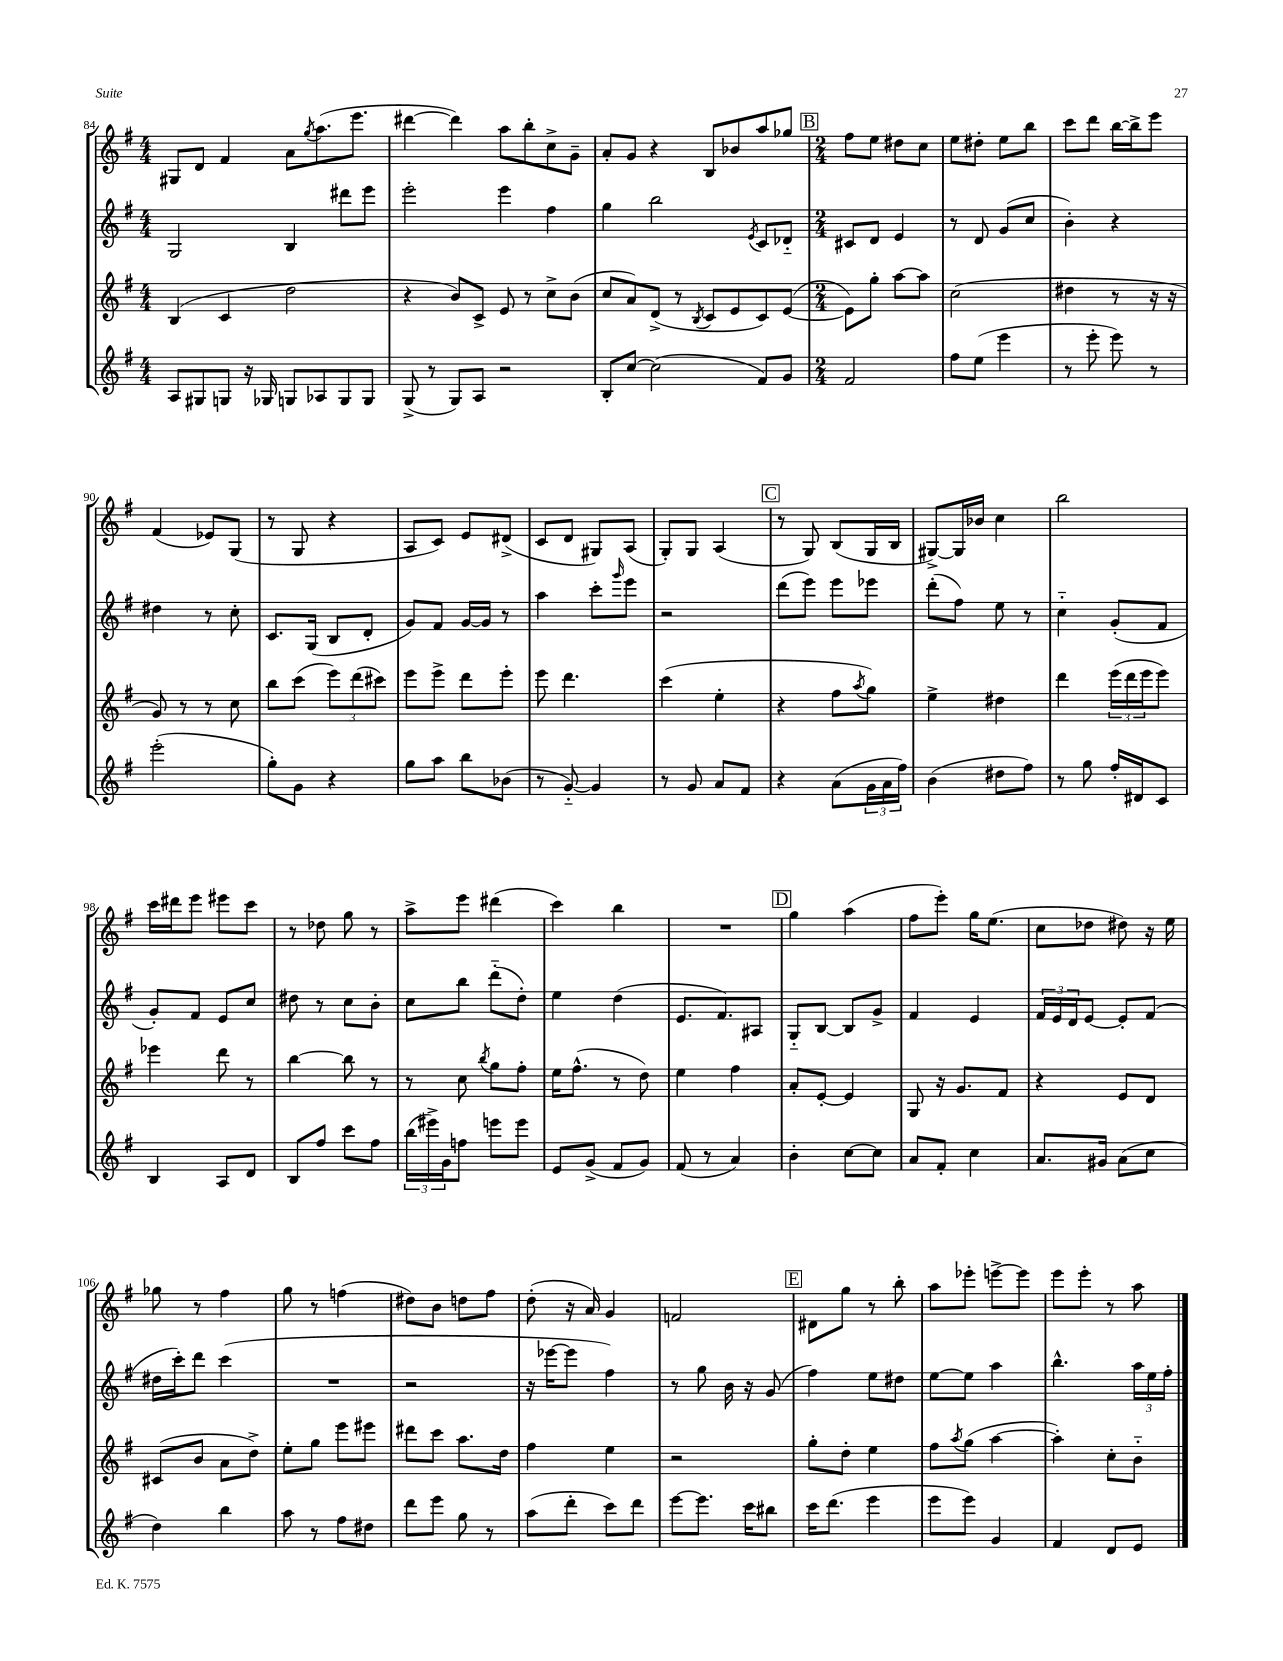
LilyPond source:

<<
\new StaffGroup <<
\new Staff = "s0" {
    \clef treble \key g \major \numericTimeSignature \time 4/4
    gis8 d'8 fis'4 a'8 \acciaccatura { g''8 } a''8.( e'''8. |
    dis'''4~ dis'''4) a''8 b''8-. c''8-> g'8-- |
    a'8-. g'8 r4 b8 bes'8 a''8 ges''8 |
    \mark \markup { \box "B" } \numericTimeSignature \time 2/4 fis''8 e''8 dis''8 c''8 |
    e''8 dis''8-. e''8 b''8 |
    c'''8 d'''8 b''16~ b''16-> e'''8 |
    fis'4( ees'8) g8( |
    r8 g8 r4 |
    a8 c'8) e'8 dis'8->( |
    c'8 d'8 gis8) a8( |
    g8-.) g8 a4( |
    \mark \markup { \box "C" } r8 g8) b8( g16 b16 |
    gis8~->) gis16 bes'16 c''4 |
    b''2 |
    c'''16 dis'''16 e'''8 eis'''8 c'''8 |
    r8 des''8 g''8 r8 |
    a''8-> e'''8 dis'''4( |
    c'''4) b''4 |
    R2 |
    \mark \markup { \box "D" } g''4 a''4( |
    fis''8 e'''8-.) g''16 e''8.( |
    c''8 des''8 dis''8) r16 e''16 |
    ges''8 r8 fis''4 |
    g''8 r8 f''4( |
    dis''8) b'8 d''8 fis''8 |
    d''8-.( r16 a'16) g'4 |
    f'2 |
    \mark \markup { \box "E" } dis'8 g''8 r8 b''8-. |
    a''8 ees'''8-. e'''8~-> e'''8 |
    e'''8 e'''8-. r8 a''8 \bar "|." |
}
\new Staff = "s1" {
    \clef treble \key g \major \numericTimeSignature \time 4/4
    g2 b4 dis'''8 e'''8 |
    e'''2-. e'''4 fis''4 |
    g''4 b''2 \acciaccatura { e'8 } c'8 des'8-_ |
    \mark \markup { \box "B" } \numericTimeSignature \time 2/4 cis'8 d'8 e'4 |
    r8 d'8 g'8( c''8 |
    b'4-.) r4 |
    dis''4 r8 c''8-. |
    c'8. g16( b8 d'8-. |
    g'8) fis'8 g'16~ g'16 r8 |
    a''4 c'''8-. \grace { g'''16 } e'''8 |
    r2 |
    \mark \markup { \box "C" } d'''8( e'''8) e'''8 ees'''8 |
    d'''8-.( fis''8) e''8 r8 |
    c''4-_ g'8-.( fis'8 |
    g'8-.) fis'8 e'8 c''8 |
    dis''8 r8 c''8 b'8-. |
    c''8 b''8 d'''8-_( d''8-.) |
    e''4 d''4( |
    e'8. fis'8.) ais8 |
    \mark \markup { \box "D" } g8-_ b8~ b8 g'8-> |
    fis'4 e'4 |
    \tuplet 3/2 { fis'16 e'16 d'16 } e'8~ e'8-. fis'8( |
    dis''16 c'''16-.) d'''8 c'''4( |
    R2 |
    r2 |
    r16 ees'''16~ ees'''8 fis''4) |
    r8 g''8 b'16 r16 g'8( |
    \mark \markup { \box "E" } fis''4) e''8 dis''8 |
    e''8~ e''8 a''4 |
    b''4.-^ \tuplet 3/2 { a''16 e''16 fis''16-. } \bar "|." |
}
\new Staff = "s2" {
    \clef treble \key g \major \numericTimeSignature \time 4/4
    b4( c'4 d''2 |
    r4 b'8) c'8-> e'8 r8 c''8-> b'8( |
    c''8 a'8) d'8->( r8 \acciaccatura { b8 } c'8 e'8 c'8) e'8~( |
    \mark \markup { \box "B" } \numericTimeSignature \time 2/4 e'8) g''8-. a''8~ a''8 |
    c''2( |
    dis''4 r8 r16 r16 |
    g'8) r8 r8 c''8 |
    b''8 c'''8( \tuplet 3/2 { e'''8) d'''8( cis'''8) } |
    e'''8 e'''8-> d'''8 e'''8-. |
    e'''8 d'''4. |
    c'''4( e''4-. |
    \mark \markup { \box "C" } r4 fis''8 \acciaccatura { a''8 } g''8) |
    e''4-> dis''4 |
    d'''4 \tuplet 3/2 { e'''16( d'''16 e'''16 } e'''8) |
    ees'''4 d'''8 r8 |
    b''4~ b''8 r8 |
    r8 c''8 \acciaccatura { b''8 } g''8 fis''8-. |
    e''16 fis''8.-^( r8 d''8) |
    e''4 fis''4 |
    \mark \markup { \box "D" } a'8-. e'8~-. e'4 |
    g8 r16 g'8. fis'8 |
    r4 e'8 d'8 |
    cis'8( b'8 a'8 d''8->) |
    e''8-. g''8 e'''8 eis'''8 |
    dis'''8 c'''8 a''8. d''16 |
    fis''4 e''4 |
    r2 |
    \mark \markup { \box "E" } g''8-. d''8-. e''4 |
    fis''8 \acciaccatura { a''8 } g''8( a''4~ |
    a''4-.) c''8-. b'8-_ \bar "|." |
}
\new Staff = "s3" {
    \clef treble \key g \major \numericTimeSignature \time 4/4
    a8 gis8 g8 r16 ges16 g8 aes8 g8 g8 |
    g8->( r8 g8) a8 r2 |
    b8-. c''8~ c''2( fis'8) g'8 |
    \mark \markup { \box "B" } \numericTimeSignature \time 2/4 fis'2 |
    fis''8 e''8( e'''4 |
    r8 e'''8-. e'''8) r8 |
    e'''2-.( |
    g''8-.) g'8 r4 |
    g''8 a''8 b''8 bes'8( |
    r8 g'8~-_) g'4 |
    r8 g'8 a'8 fis'8 |
    \mark \markup { \box "C" } r4 a'8( \tuplet 3/2 { g'16 a'16 fis''16) } |
    b'4( dis''8 fis''8) |
    r8 g''8 fis''16-. dis'16 c'8 |
    b4 a8 d'8 |
    b8 fis''8 c'''8 fis''8 |
    \tuplet 3/2 { b''16( eis'''16->) g'16 } f''8 e'''8 e'''8 |
    e'8 g'8->( fis'8 g'8) |
    fis'8( r8 a'4) |
    \mark \markup { \box "D" } b'4-. c''8~ c''8 |
    a'8 fis'8-. c''4 |
    a'8. gis'16 a'8( c''8 |
    d''4) b''4 |
    a''8 r8 fis''8 dis''8 |
    d'''8 e'''8 g''8 r8 |
    a''8( d'''8-. c'''8) d'''8 |
    e'''8~ e'''8. c'''16 bis''8 |
    \mark \markup { \box "E" } c'''16 d'''8.( e'''4 |
    e'''8 e'''8) g'4 |
    fis'4 d'8 e'8 \bar "|." |
}
>>
>>
\layout { \context { \Score currentBarNumber = #84 } }
